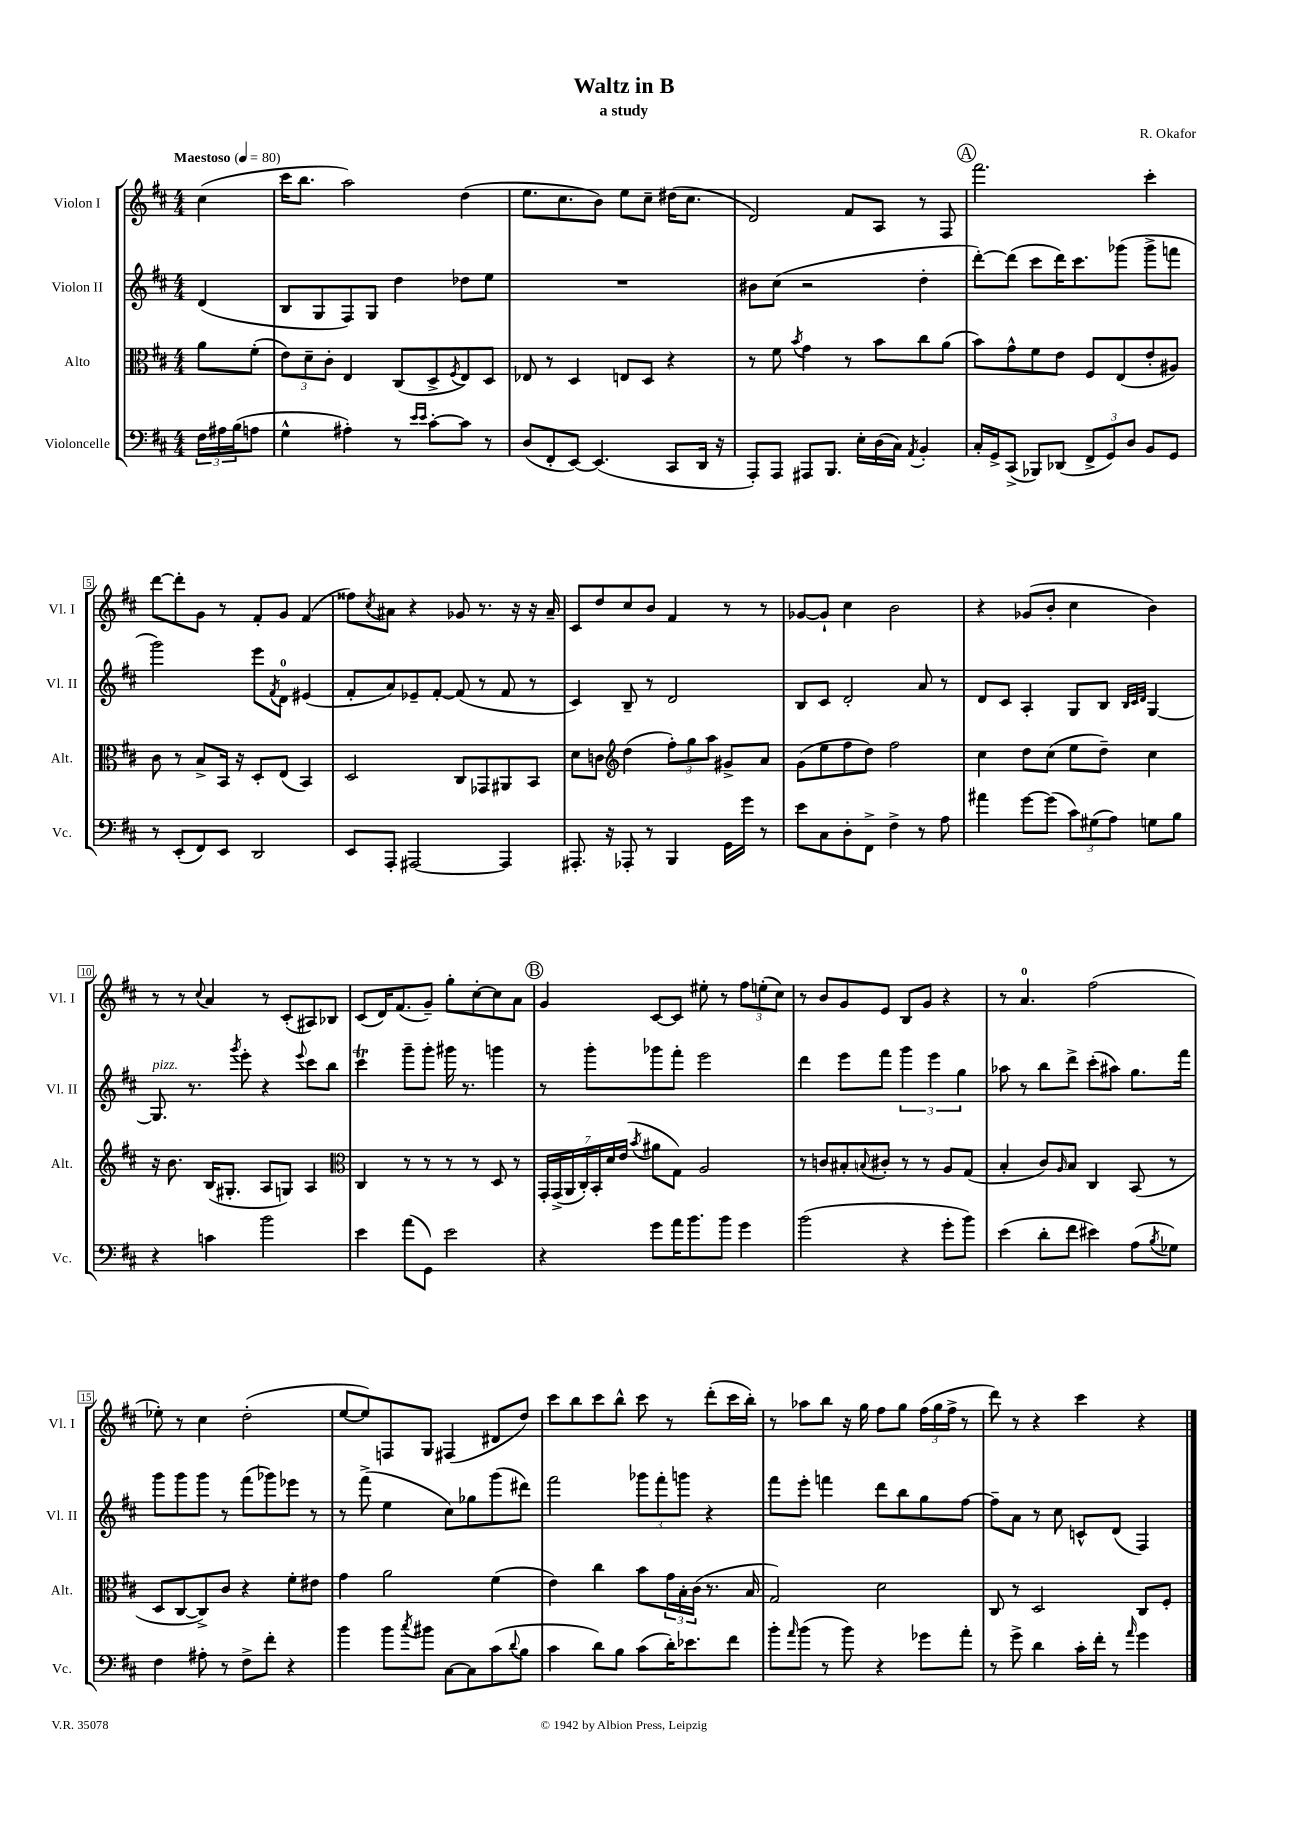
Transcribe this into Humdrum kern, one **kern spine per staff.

**kern	**kern	**kern	**kern
*staff4	*staff3	*staff2	*staff1
*clefF4	*clefC3	*clefG2	*clefG2
*k[f#c#]	*k[f#c#]	*k[f#c#]	*k[f#c#]
*M4/4	*M4/4	*M4/4	*M4/4
*MM80	*MM80	*MM80	*MM80
24F#\LL	8a\L	(4d/	(4cc#\
24A#\	.	.	.
(24B\J	.	.	.
8A\J	(8f#'\J	.	.
=	=	=	=
4G^^\	12e\L)	8B/L	16ccc#\LK
.	.	.	8.bb\J
.	12d~\	.	.
.	.	8G/	.
.	12c#'\J	.	.
4A#'\)	4E/	8F#/)	2aa\)
.	.	8G/J	.
8r	(8C#/L	4dd\	.
16qqe/LL	.	.	.
16qqe/JJ	.	.	.
[8c#'\L	8D^/	.	.
.	8qF#/	.	.
8c#\]J	8E/)	8dd-\L	(4dd\
8r	8D/J	8ee\J	.
=	=	=	=
(8D/L	8E-/	1r	8.ee\L
8FF#'/	8r	.	.
.	.	.	8.cc#\
[8EE/J)	4D/	.	.
(4.EE/]	.	.	8b\J)
.	8E/L	.	8ee\L
.	8D/J	.	8cc#~\J
8CC#/L	4r	.	(16dd#\LK
.	.	.	8.cc#\J
16DD/Jk	.	.	.
16r	.	.	.
=	=	=	=
8AAA'/L)	8r	8b#\L	2d/)
8AAA/J	8f#\	(8cc#\J	.
.	8qb/	.	.
8AAA#/L	4g\	2r	.
8.BBB/J	.	.	.
.	8r	.	8f#/L
16E'\LL	.	.	.
(16D\	8b\L	.	8A/J
16C#\JJ)	.	.	.
8qAA/	.	.	.
4BB'/	8cc#\	4dd'\	8r
.	(8a\J	.	8F#/
=	=	=	=
16C#'/LL	8b\L)	[8ddd'\L)	2.fff#\
16GG^/J	.	.	.
(8CC#^/J	8g^^\	(8ddd\]J	.
8BBB-/L)	8f#\	8ccc#\L	.
(8DD-/J	8e\J	16ddd\K)	.
.	.	8.ccc#\	.
12FF#^/L	8F#/L	.	.
12GG/)	.	.	.
.	(8E/	(8ggg-\J	.
12D/J	.	.	.
8BB/L	8e'/	8ggg-^\L	4ccc#'\
8GG/J	8A#/J)	8fff\J	.
=	=	=	=
8r	8c#\	2ggg\)	[8ddd\L
(8EE'/L	8r	.	8ddd'\]
8FF#/)	8B^/L	.	8g\J
8EE/J	16BB/Jk	.	8r
.	16r	.	.
2DD/	8D'/L	8eee\L	8f#'/L
.	.	8qf#/	.
.	(8E/J	8d\J	8g/J
.	4BB/)	(4e#/	(4f#/
=	=	=	=
8EE/L	2D/	8f#'/L	8ff##\L)
.	.	.	8qcc#/
8AAA'/J	.	8a/)	8a#\J
[2AAA#/	.	8e-~/	4r
.	.	[8f#'/J	.
.	8C#/L	(8f#/]	8g-/
.	8GG-/	8r	8.r
4AAA#/]	8AA#/	8f#/	.
.	.	.	16r
.	8BB/J	8r	16r
.	.	.	16a#~/
=	=	=	=
8.AAA#'/	8d\L	4c#/)	8c#/L
.	8c\J	.	8dd/
16r	.	.	.
*	*clefG2	*	*
8AAA-'/	(4dd\	8B~/	8cc#/
8r	.	8r	8b/J
4BBB/	12ff#'\L)	2d/	4f#/
.	12gg\	.	.
.	12aa\J	.	.
16GG\LL	8g#^/L	.	8r
16g\JJ	.	.	.
8r	8a/J	.	8r
=	=	=	=
8e\L	(8g\L	8B/L	[8g-/L
8C#\	8ee\	8c#/J	8g-`/]J
8D'\	8ff#\	2d'/	4cc#\
8FF#^\J	8dd\J)	.	.
4F#^\	2ff#\	.	2b\
8r	.	8a/	.
8A\	.	8r	.
=	=	=	=
4a#\	4cc#\	8d/L	4r
.	.	8c#/J	.
[8g\L	8dd\L	4A'/	(8g-/L
(8g\]J	(8cc#\J	.	8b'/J
12c#\L)	8ee\L	8G/L	4cc#\
(12G#\	.	.	.
.	8dd~\J)	8B/J	.
12A\J)	.	.	.
.	.	32qqB/LLL	.
.	.	32qqc#/	.
.	.	32qqd/JJJ	.
8G\L	4cc#\	[4G/	4b\)
8B\J	.	.	.
=	=	=	=
4r	16r	8.G/]	8r
.	8.b\	.	.
.	.	.	8r
.	.	8.r	.
.	.	.	8qqcc#/
4c\	(16B/LK	.	4a/
.	8.G#'/J	.	.
.	.	8qggg/	.
.	.	8eee'\	.
2b\	8A/L	4r	8r
.	8G/J)	.	(8c#'/L
.	.	8qqeee/	.
.	4A/	8ccc#\L	8A#/)
.	.	8bb\J	8B-/J
=	=	=	=
*	*clefC3	*	*
4e\	4C#/	4ccc#\	(8c#/L
.	.	.	16d/K)
.	.	.	(8.f#/
(8a\L	8r	8ggg~\L	.
8GG\J)	8r	8ggg'\J	8g~/J)
2e\	8r	16ggg#\	8gg'\L
.	.	8.r	.
.	8r	.	[8cc#'\
.	8D/	4ggg\	8cc#\]
.	8r	.	8a\J
=	=	=	=
4r	28GG'/LL	8r	4g/
.	(28GG^/	.	.
.	28AA/	.	.
.	28C#'/)	.	.
.	.	8ggg'\L	.
.	28BB'/	.	.
.	28d/	.	.
.	(28e/JJ	.	.
.	8qb/	.	.
8g\L	8a#\L	8ggg-\	[8c#/L
16a\K	8G\J)	8fff#'\J	8c#/]J
8.b\	.	.	.
.	2A/	2eee\	8ee#'\
8b\J	.	.	8r
4g\	.	.	12ff#\L
.	.	.	(12ee'\
.	.	.	12cc#\J)
=	=	=	=
(2b\	8r	4ddd\	8r
.	8c/L	.	8b/L
.	8B#'/	8eee\L	8g/
.	8qqB/	.	.
.	8c#'/J	8fff#\J	8e/J
4r	8r	6ggg\	8B/L
.	8r	.	8g/J
.	.	6eee\	.
8g'\L	8A/L	.	4r
.	.	6gg\	.
8b\J)	(8G/J	.	.
=	=	=	=
(4e\	4B'/	8aa-\	8r
.	.	8r	4.a/
8d'\L	8c#/L)	8bb\L	.
.	16qqA/	.	.
8f#\J	8B/J	8ddd^\J	.
4e#\)	4C#/	(8ccc#'\L	(2ff#\
.	.	8aa#\J)	.
(8A\L	(8BB/	8.gg\L	.
8qB/	.	.	.
8G-\J)	8r	.	.
.	.	16fff#\Jk	.
=	=	=	=
4F#\	8D/L	8ggg\L	8ee-'\)
.	[8C#/	8ggg\	8r
8A#'\	8C#^/])	8ggg\J	4cc#\
8r	8c#/J	8r	.
8F#^\L	4r	(8fff#\L	(2dd'\
8f#'\J	.	8ggg-\)	.
4r	8f#'\L	8eee-\J	.
.	8e#\J	8r	.
=	=	=	=
4b\	4g\	8r	[8ee/L
.	.	(8fff#^\	8ee/])
8b\L	2a\	4ee\	8F/
8qcc#/	.	.	.
8b#\J	.	.	8G/J
[8C#\L	.	8cc#\L)	(4F#/
8C#\]	.	8gg-\	.
(8c#\	(4f#\	(8ggg\	8d#/L
8qqd/	.	.	.
8B\J	.	8ddd#\J)	8dd/J)
=	=	=	=
4c#\	4e\)	2fff#\	8ccc#\L
.	.	.	8bb\
8d\L)	4cc#\	.	8ccc#\
8B\J	.	.	8bb^^\J
(8c#\L	8b\L	12ggg-\L	8ccc#\
.	.	12fff#'\	.
16d'\K)	24g\L	.	8r
.	24B'\	12ggg\J	.
8.e-\	.	.	.
.	(24c#\JJ	.	.
.	8.r	4r	(8ddd'\L
8f#\J	.	.	16ccc#\L
.	16B/	.	16bb'\JJ)
=	=	=	=
8b'\L	2G/)	8fff#\L	8r
16qqa/	.	.	.
(8b\J	.	8eee'\J	8aa-\L
8r	.	4fff\	8bb\J
8b\)	.	.	16r
.	.	.	16gg\
4r	2d\	8ddd\L	8ff#\L
.	.	8bb\	8gg\J
8g-\L	.	8gg\	(24ff#\LL
.	.	.	24gg\
.	.	.	24ff#^\JJ
8a'\J	.	[8ff#\J	8r
=	=	=	=
8r	8C#/	8ff#~\]L	8ddd\)
8g^\	8r	8a\J	8r
4d\	2D/	8r	4r
.	.	8cc#\	.
16c#'\LL	.	8c^^/L	4ccc#\
16f#'\JJ	.	.	.
8r	.	(8d/J	.
16qqa/	.	.	.
4g\	8C#/L	4F#/)	4r
.	8F#'/J	.	.
==	==	==	==
*-	*-	*-	*-
